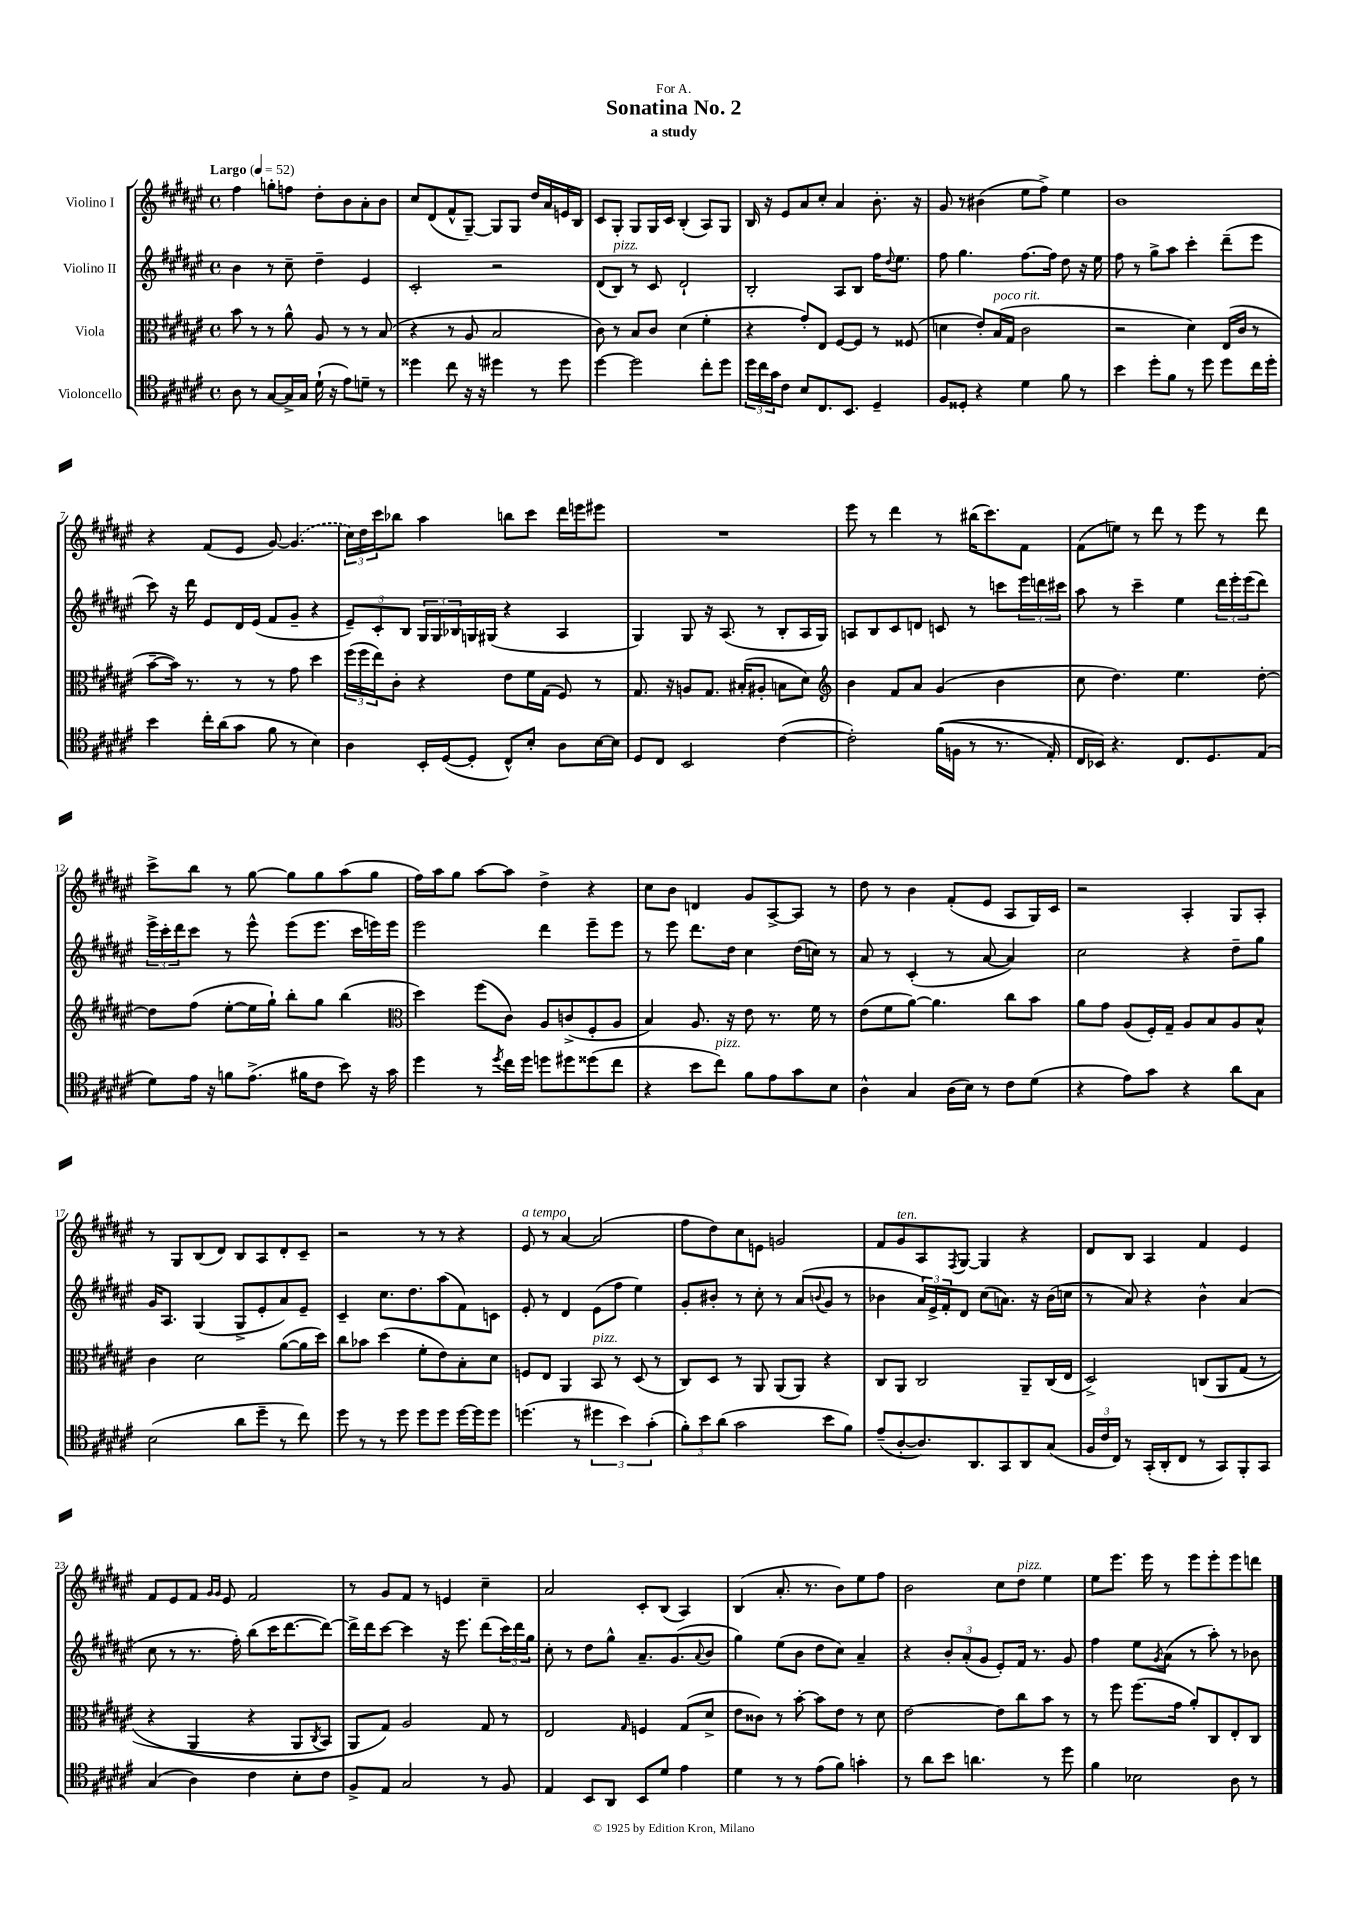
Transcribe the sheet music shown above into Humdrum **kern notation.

**kern	**kern	**kern	**kern
*staff4	*staff3	*staff2	*staff1
*clefC4	*clefC3	*clefG2	*clefG2
*k[f#c#g#d#a#e#]	*k[f#c#g#d#a#e#]	*k[f#c#g#d#a#e#]	*k[f#c#g#d#a#e#]
*M4/4	*M4/4	*M4/4	*M4/4
*met(c)	*met(c)	*met(c)	*met(c)
*MM52	*MM52	*MM52	*MM52
8A#	8b	4b	4ff#
8r	8r	.	.
[8G#	8r	8r	8gg'
16G#^]	8a#^^	8cc#~	8ff
16G#	.	.	.
(16d#`	8A#	4dd#~	8dd#'
16r	.	.	.
8e#)	8r	.	8b
8d~	8r	4e#	8a#'
8r	(8B	.	8b
=	=	=	=
4dd##	4r	2c#'	8cc#
.	.	.	(8d#
8cc#	8r	.	8f#^^
16r	8A#	.	[8G#~)
16r	.	.	.
4dd#	2B	2r	8G#]
.	.	.	8G#
8r	.	.	16dd#
.	.	.	16a#
8dd#	.	.	16e
.	.	.	16B
=	=	=	=
[4dd#	8c#)	(8d#	8c#
.	8r	8B)	8G#'
2dd#]	8B	8r	8G#
.	8c#	8c#	16G#
.	.	.	16c#
.	(4d#	2d#`	(4B'
8cc#'	4f#'	.	8A#)
8dd#	.	.	8G#
=	=	=	=
24dd#	4r	2B'	16B
24cc#	.	.	.
.	.	.	16r
24g#	.	.	.
8c#	.	.	8e#
8B	8g#')	.	8a#
8.C#	8E#	.	8cc#'
.	[8F#	8A#	4a#
8.BB	.	.	.
.	8F#]	8B	.
4D#~	8r	16ff#	8.b'
.	.	8qqdd#	.
.	.	8.ee#	.
.	(8F##	.	.
.	.	.	16r
=	=	=	=
8F#	4d	8ff#	8g#
8D##'	.	4.gg#	8r
4r	8e#')	.	(4b#
.	(16B	.	.
.	16G#	.	.
4d#	2c#	[8.ff#	8ee#
.	.	.	8ff#^)
.	.	16ff#]	.
8f#	.	8dd#	4ee#
8r	.	16r	.
.	.	16ee#	.
=	=	=	=
4b	2r	8ff#	1b
.	.	8r	.
8dd#'	.	8gg#^	.
8f#	.	8aa#	.
8r	4d#)	4ccc#'	.
8dd#	.	.	.
8dd#	(16E#	(8ddd#~	.
.	16c#	.	.
16cc#	8r	8eee#	.
16dd#'	.	.	.
=	=	=	=
4b	[8b~	8ccc#)	4r
.	16b])	16r	.
.	8.r	16ddd#	.
16cc#'	.	8e#	(8f#
(16a#	.	.	.
8g#	8r	16d#	8e#
.	.	(16e#	.
8f#	8r	8f#	[8g#)
8r	8g#	8g#~	(4.g#]
4B)	4dd#	4r	.
=	=	=	=
4A#	(24ff#	12e#~)	24cc#)
.	24ff#	.	24dd#
.	24ee#)	12c#'	24ccc#
.	8c#'	.	8bb-
.	.	12B	.
16BB'	4r	24G#	4aa#
.	.	24G#	.
([16D#	.	.	.
.	.	24B-	.
8D#']	.	16G	.
.	.	(16G#	.
8C#^^)	8e#	4r	8bb
8B'	16f#	.	8ccc#
.	(16G#	.	.
8A#	8F#)	4A#	16ddd#
.	.	.	16eee
[16B	8r	.	8eee#
16B]	.	.	.
=	=	=	=
8D#	8.G#	4G#)	1r
8C#	.	.	.
.	16r	.	.
2BB	8A	8G#	.
.	8.G#	16r	.
.	.	(8.A#	.
.	(16B#'	.	.
.	8A#'	8r	.
([4c#	8B	8B'	.
.	8d#)	16A#	.
.	.	16G#)	.
=	=	=	=
*	*clefG2	*	*
2c#'])	4b	8A	8eee#
.	.	8B	8r
.	8f#	8c#	4ddd#
.	8a#	8d	.
&((16f#	(4g#	8c	8r
16F	.	.	.
8r	.	8r	(16bb#
.	.	.	8.ccc#)
8.r	4b	8ccc	.
.	.	24eee#	8f#
.	.	24ddd	.
16E#')	.	.	.
.	.	24ccc#	.
=	=	=	=
16C#	8cc#	8aa#	(8f#
16BB-&)	.	.	.
4.r	4.dd#)	8r	8ee)
.	.	4ccc#~	8r
.	.	.	8ddd#
8.C#	4.ee#	4ee#	8r
.	.	.	8eee#
8.D#	.	.	.
.	.	24ddd#	8r
.	.	24eee#'	.
.	.	(24eee#	.
(8E#	[8dd#'	8ddd#)	8ddd#
=	=	=	=
8d#)	8dd#]	24eee#^	8ccc#^
.	.	24ccc#'	.
.	.	24ddd#	.
16e#	(8ff#	8ccc#	8bb
16r	.	.	.
8f	[8ee#'	8r	8r
(8.e#^	16ee#]	8eee#^^	[8gg#
.	16gg#`)	.	.
.	8bb'	(8eee#	8gg#]
16f#	.	.	.
8c#	8gg#	8.eee#	8gg#
8b)	(4bb	.	(8aa#
.	.	16ccc#	.
16r	.	16eee)	8gg#
16g#	.	16eee	.
=	=	=	=
*	*clefC3	*	*
4dd#	4dd#)	2eee#	16ff#)
.	.	.	16aa#
.	.	.	8gg#
8r	(8ff#	.	[8aa#
8qdd#	.	.	.
16cc#	8c#)	.	8aa#]
16dd#	.	.	.
8dd	8A#	4ddd#	4dd#^
8dd#	(8c^	.	.
(8dd##	8F#'	8eee#~	4r
8cc#	8A#	8eee#	.
=	=	=	=
4r	4B)	8r	8cc#
.	.	8eee#	8b
8b	8.A#	8.ddd#	4d
8cc#)	.	.	.
.	16r	16dd#	.
8f#	8e#	4cc#	8g#
8e#	8.r	.	[8A#^
8g#	.	(16dd#	8A#]
.	16f#	16cc)	.
8B	8r	8r	8r
=	=	=	=
4A#^^	(8e#	8a#	8dd#
.	8f#	8r	8r
4G#	[8a#)	(4c#'	4b
.	4.a#]	.	.
(16A#	.	8r	(8f#'
16B)	.	.	.
8r	.	[8a#	8e#
8c#	8cc#	4a#])	8A#
(8d#	8b	.	16G#)
.	.	.	16c#
=	=	=	=
4r	8a#	2cc#	2r
.	8g#	.	.
8e#)	(8A#	.	.
8g#	16F#')	.	.
.	16G#~	.	.
4r	8A#	4r	4A#'
.	8B	.	.
8a#	8A#	8dd#~	8G#
8G#	8B^^	8gg#	8A#'
=	=	=	=
(2B	4c#	16g#	8r
.	.	8.A#	.
.	.	.	8G#
.	2d#	(4G#	(8B
.	.	.	8d#)
8a#	.	8G#^	8B
8dd#~	.	8e#'	8A#
8r	([8a#	8a#)	8d#'
8cc#)	16a#]	8e#~	8c#~
.	16dd#)	.	.
=	=	=	=
8dd#	8cc#	4c#~	2r
8r	8b-	.	.
8r	(4dd#	8.cc#	.
8dd#	.	.	.
.	.	8.dd#	.
8dd#	8f#'	.	8r
8dd#	8e#)	(8aa#	8r
[16dd#	8B'	8f#)	4r
16dd#]	.	.	.
8dd#	8d#	8c	.
=	=	=	=
(4.dd	8F	8e#'	8e#
.	8E#	8r	8r
.	4AA#	4d#	[4a#
8r	.	.	.
6dd#	8BB	(8e#	(2a#]
.	8r	8ff#	.
6b)	.	.	.
.	(8D#	4ee#)	.
(6g#'	.	.	.
.	8r	.	.
=	=	=	=
12f#')	8C#)	8g#'	8ff#
12b	.	.	.
.	8D#	8b#'	8dd#)
(12a#	.	.	.
2g#	8r	8r	8cc#
.	8AA#	8cc#'	8e
.	(8AA#	8r	2g
.	8AA#)	(8a#	.
.	.	8qqb	.
8b	4r	8g#	.
8f#)	.	8r	.
=	=	=	=
(8e#~	8C#	4b-	8f#
[8A#'	8AA#	.	8g#
8.A#])	2C#	24a#)	8A#
.	.	24e#^	.
.	.	24f#'	.
.	.	.	8qF#
.	.	8d#	[8G#
8.AA#	.	.	.
.	.	(8cc#	4G#]
8GG#	.	8.a)	.
8AA#	8AA#~	.	4r
.	.	16r	.
(8G#	(16C#	(16b-	.
.	16E#	16cc	.
=	=	=	=
24F#	2D#^)	8r	8d#
24c#	.	.	.
24C#)	.	.	.
8r	.	8a#)	8B
(16GG#'	.	4r	4A#
16AA#'	.	.	.
8C#	.	.	.
8r	&(8C	4b^^	4f#
8GG#)	8AA#	.	.
8FF#'	(8G#	(4a#	4e#
8GG#	8r	.	.
=	=	=	=
(4G#	4r	8cc#	8f#
.	.	8r	8e#
4A#)	4AA#	8.r	8f#
.	.	.	16qqg#
.	.	.	16qqg#
.	.	.	8e#
.	.	16ff#')	.
4c#	4r	(8bb	2f#
.	.	16ccc#	.
.	.	[8.ddd#	.
8B'	8AA#	.	.
.	8qC#	.	.
8c#	8BB)	8ddd#_)	.
=	=	=	=
8F#^	8AA#	16ddd#^]	8r
.	.	16ddd#	.
8E#	8G#&)	[8ccc#	8g#
2G#	2A#	4ccc#]	8f#
.	.	.	8r
.	.	16r	4e
.	.	8.eee#	.
8r	8G#	(8ddd#	4cc#~
8F#	8r	24ccc#)	.
.	.	24ddd#	.
.	.	24gg#	.
=	=	=	=
4E#	2E#	8cc#'	2a#
.	.	8r	.
8BB	.	8dd#	.
8AA#	.	8gg#^^	.
.	16qqG#	.	.
8BB	4F	8.a#~	8c#'
8d#	.	.	(8B
.	.	(8.g#	.
4e#	(8G#	.	4A#)
.	.	8qqa#	.
.	8d#^	8b	.
=	=	=	=
4d#	8e#	4gg#)	(4B
.	8c##)	.	.
8r	8r	(8ee#	8.a#'
8r	[8b'	8b	.
.	.	.	8.r
(8e#	8b]	8dd#	.
8f#)	8e#	8cc#)	8b)
4g'	8r	4a#~	8ee#
.	8d#	.	8ff#
=	=	=	=
8r	[2e#	4r	2b
8a#	.	.	.
8b	.	12b'	.
.	.	(12a#'	.
4.a	.	.	.
.	.	12g#	.
.	8e#]	8e#')	8cc#
.	8cc#	16f#	8dd#
.	.	8.r	.
8r	8b	.	4ee#
8dd#	8r	8g#	.
=	=	=	=
4f#	8r	4ff#	8ee#
.	8ff#	.	8.eee#
2B-	(8.ff#	8ee#	.
.	.	.	16eee#
.	.	8qg#	.
.	.	(8a#	8r
.	16g#	.	.
.	8a#')	8r	8eee#
.	8C#	8aa#')	8eee#'
8A#	8E#'	8r	8eee#
8r	8C#	8b-	8ddd
==	==	==	==
*-	*-	*-	*-
